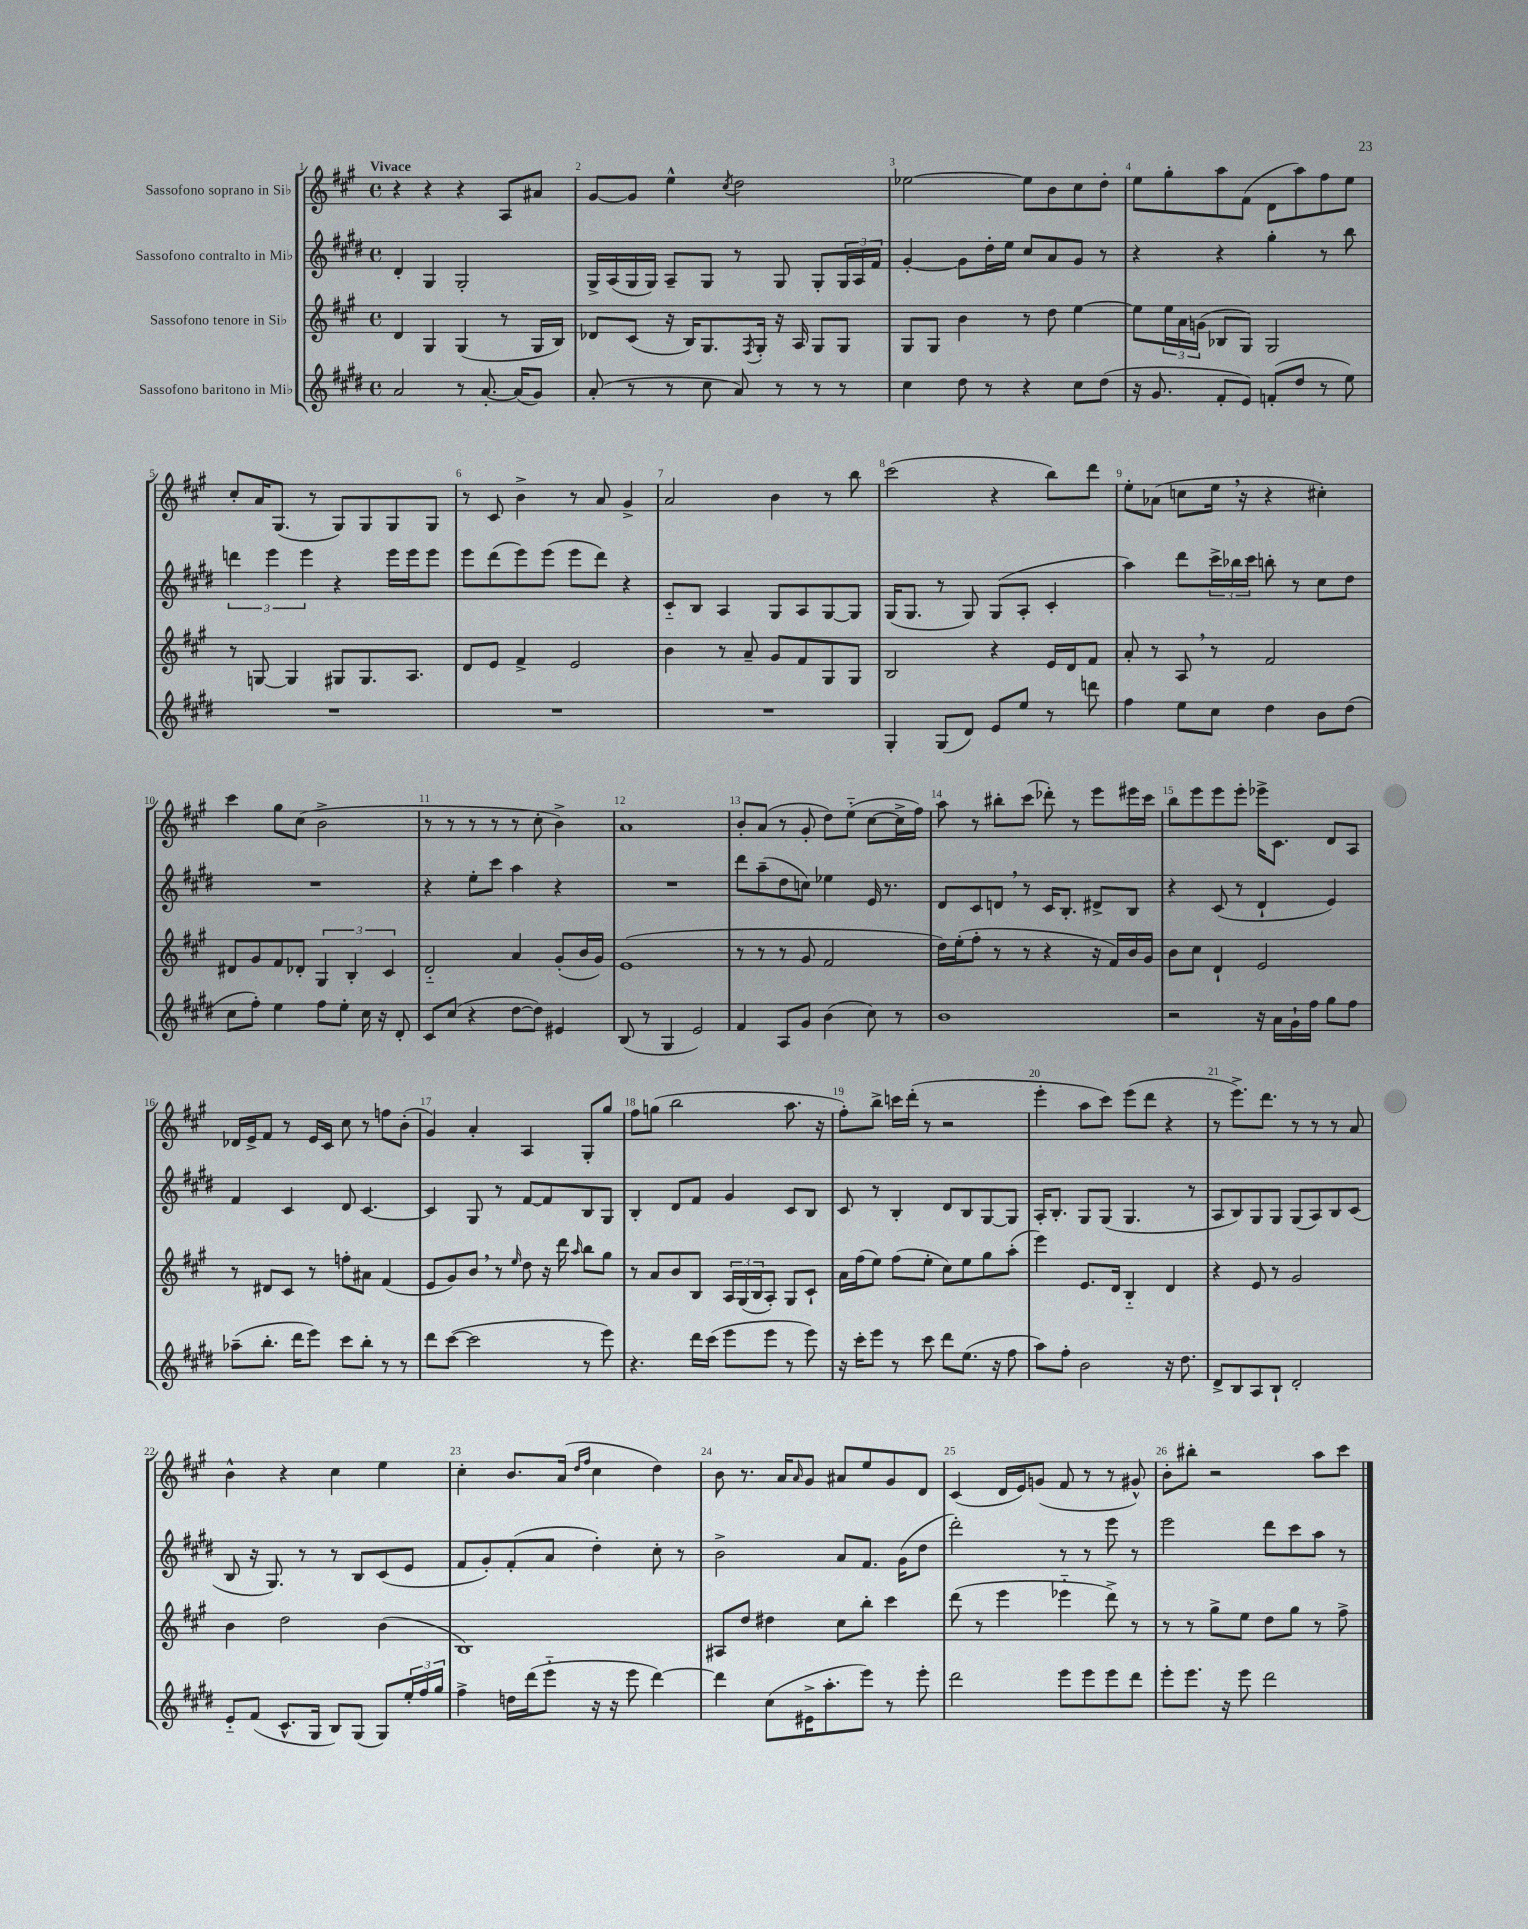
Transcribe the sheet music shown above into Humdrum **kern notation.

**kern	**kern	**kern	**kern
*staff4	*staff3	*staff2	*staff1
*clefG2	*clefG2	*clefG2	*clefG2
*k[f#c#g#d#]	*k[f#c#g#]	*k[f#c#g#d#]	*k[f#c#g#]
*M4/4	*M4/4	*M4/4	*M4/4
*met(c)	*met(c)	*met(c)	*met(c)
2a	4d	4d#'	4r
.	4G#	4G#	4r
8r	(4G#	2G#'	4r
[8.a'	.	.	.
.	8r	.	8A
(16a]	.	.	.
8g#)	16G#	.	8a#
.	16B)	.	.
=	=	=	=
(8a'	8d-	16G#^	[8g#
.	.	(16A	.
8r	(8c#	16G#	8g#]
.	.	16G#)	.
8r	16r	8A~	4ee^^
.	16B)	.	.
8cc#	8.G#	8G#	.
.	.	.	8qcc#
8a)	.	8r	2dd
.	8qF#	.	.
.	16G#'	.	.
8r	16r	8G#	.
.	16A	.	.
8r	8G#	8G#'	.
8r	8G#	24G#	.
.	.	24A	.
.	.	24f#	.
=	=	=	=
4cc#	8G#	[4g#'	[2ee-
.	8G#	.	.
8dd#	4b	8g#]	.
8r	.	16dd#'	.
.	.	16ee	.
4r	8r	8cc#	8ee-]
.	8dd	8a	8b
8cc#	[4ee	8g#	8cc#
(8dd#	.	8r	8dd'
=	=	=	=
16r	8ee]	4r	8ee
8.g#	.	.	.
.	24ee	.	8gg#'
.	24a	.	.
.	(24g	.	.
8f#'	8B-	4r	8aa
8e)	8G#)	.	(8f#
(8f'	2G#	4gg#'	8d
8dd#	.	.	8aa)
8r	.	8r	8ff#
8ee)	.	8bb	8ee
=	=	=	=
1r	8r	6ddd	8cc#'
.	[8G	.	16a
.	.	6eee	.
.	.	.	(8.G#
.	4G]	.	.
.	.	6eee	.
.	.	.	8r
.	8G#	4r	8G#)
.	8.G#	.	8G#
.	.	16eee	8G#
.	8.A	16eee	.
.	.	8eee	8G#
=	=	=	=
1r	8d	8eee	8r
.	8e	(8ddd#	8c#
.	4f#^	8eee)	4b^
.	.	(8eee	.
.	2e	8eee	8r
.	.	8ddd#)	8a
.	.	4r	4g#^
=	=	=	=
1r	4b	8c#'~	2a
.	.	8B	.
.	8r	4A	.
.	8a~	.	.
.	8g#	8G#	4b
.	8f#	8A	.
.	8G#	[8G#	8r
.	8G#	8G#]	8bb
=	=	=	=
4G#'	2B	(16G#	(2ccc#
.	.	8.G#	.
(8G#	.	8r	.
8d#)	.	8G#)	.
8e	4r	(8G#	4r
8ee	.	8A'	.
8r	16e	4c#'	8bb)
.	16d	.	.
8ddd	8f#	.	8ddd
=	=	=	=
4ff#	8a'	4aa)	8ee'
.	8r	.	(8a-
8ee	8A	8ddd#	8cc
8cc#	8r	24ccc#^	16ee
.	.	24bb-	.
.	.	.	16r
.	.	24ccc#	.
4dd#	2f#	8bb'	4r
.	.	8r	.
8b	.	8cc#	4cc#')
(8dd#	.	8dd#	.
=	=	=	=
8cc#	8d#	1r	4ccc#
8ff#')	8g#	.	.
4ee	8f#	.	8gg#
.	8d-'	.	(8cc#
8ff#	6G#	.	2b^
8ee'	.	.	.
.	6B'	.	.
16cc#	.	.	.
16r	.	.	.
.	6c#	.	.
8d#'	.	.	.
=	=	=	=
8c#	2d'~	4r	8r
(8cc#	.	.	8r
4r	.	8ee'	8r
.	.	8ccc#	8r
[8dd#	4a	4aa	8r
8dd#])	.	.	8cc#'
4e#	(8g#'	4r	4b^)
.	16b	.	.
.	16g#)	.	.
=	=	=	=
(8B	(1e	1r	1a
8r	.	.	.
4G#	.	.	.
2e)	.	.	.
=	=	=	=
4f#	8r	8ddd#	8b'
.	8r	(8aa~	(8a
8A	8r	8dd#	8r
8g#	8g#	8cc)	8g#'
(4b	2f#	4ee-	8dd)
.	.	.	(8ee'~
8cc#)	.	16e	[8cc#
.	.	8.r	.
8r	.	.	16cc#^]
.	.	.	16ff#)
=	=	=	=
1b	16dd)	8d#	8aa
.	(16ee'	.	.
.	8ff#'	8c#	8r
.	8r	8d	8bb#'
.	8r	8r	(8ccc#
.	4r	16c#	8ddd-')
.	.	8.B'	.
.	.	.	8r
.	16r	8d#^	8eee
.	16f#)	.	.
.	16b	8B	16eee#
.	16g#	.	16ccc#
=	=	=	=
2r	8b	4r	8bb
.	8cc#	.	8eee
.	4d`	(8c#	8eee
.	.	8r	8eee'
16r	2e	4d#`	16eee-^
16a	.	.	8.c#
16g#`	.	.	.
16ff#	.	.	.
8gg#	.	4e)	8d
8ff#	.	.	8A
=	=	=	=
(8aa-~	8r	4f#	16d-
.	.	.	16e^
8.bb'	8d#	.	8f#
.	8c#	4c#	8r
16ddd#	.	.	.
8eee)	8r	.	16e
.	.	.	16c#
8ccc#	8ff'	8d#	8cc#
8bb'	8a#	[4.c#	8r
8r	(4f#	.	8ff
8r	.	.	(8b'
=	=	=	=
8ddd#	8e	4c#]	4g#)
([8ccc#	8g#)	.	.
2ccc#]	8b	8G#	4a'
.	8r	8r	.
.	16qqee	.	.
.	8dd	[8f#	4A
.	16r	8f#]	.
.	16ddd	.	.
.	16qqaa	.	.
8r	8bb	8B	8G#'
8eee)	8gg#	8G#	8gg#
=	=	=	=
4.r	8r	4B'	8ff#
.	8a	.	(8gg
.	8b	8d#	2bb
16ddd#	8B	8f#	.
(16ccc#	.	.	.
8eee	24A	4g#	.
.	(24G#	.	.
.	24B	.	.
8eee	8A')	.	.
8r	8G#	8c#	8.aa
8eee)	8c#`	8B	.
.	.	.	16r
=	=	=	=
16r	16a	8c#	8ff#')
16ccc#'	(16ff#	.	.
8eee	8ee)	8r	8bb^
8r	(8ff#	4B'	16ccc
.	.	.	(16ddd'
8ccc#	8ee'	.	8r
8ddd#	8cc#)	8d#	2r
(8.ee	8ee	8B	.
.	8gg#	[8G#	.
16r	.	.	.
8ff#	(8aa'	8G#]	.
=	=	=	=
8aa)	4eee)	16A'	4eee'
.	.	8.B'	.
8ff#'	.	.	.
2b	8.e	8G#	8aa
.	.	(8G#	8ccc#)
.	16d	.	.
.	4B'~	4.G#	(8eee
.	.	.	8ddd
16r	4d	.	4r
8.dd#	.	.	.
.	.	8r	.
=	=	=	=
8d#^	4r	8A	8r
8B	.	8B)	8.eee^)
8A	8e	8G#	.
.	.	.	8.ddd
8B`	8r	8G#	.
2d#'	2g#	(8G#	8r
.	.	8A)	8r
.	.	8B	8r
.	.	(8c#	8a
=	=	=	=
8e'~	4b	8B	4b^^
(8f#	.	16r	.
.	.	8.G#)	.
8.c#^^	2dd	.	4r
.	.	8r	.
16G#	.	.	.
8B)	.	8r	4cc#
(8G#	.	8B	.
8G#)	(4b	(8c#	4ee
24ee'	.	8e	.
24ff#	.	.	.
24gg#	.	.	.
=	=	=	=
4ff#^	1B)	8f#	4cc#'
.	.	8g#')	.
16dd	.	(8f#'	8.b
(16ddd#	.	.	.
8eee'~	.	8a	.
.	.	.	(16a
.	.	.	16qqdd
.	.	.	16qqff#
16r	.	4dd#')	4cc#
16r	.	.	.
8eee	.	.	.
[4ddd#)	.	8cc#'	4dd)
.	.	8r	.
=	=	=	=
4ddd#]	8A#	2b^	8b
.	8dd	.	8.r
(8cc#	4dd#	.	.
.	.	.	16a
.	.	.	16qqa
16e#^	.	.	8g#
8.aa'	.	.	.
.	8cc#	8a	8a#
8eee)	8bb'	8.f#	8ee
8r	4ccc#	.	8g#
.	.	(16g#	.
8eee'	.	8dd#	8d
=	=	=	=
2ddd#	(8ddd	2ddd#')	(4c#
.	8r	.	.
.	4eee	.	16d
.	.	.	16e)
.	.	.	(8g
8eee	4eee-'~	8r	8f#
8eee	.	8r	8r
8eee	8ddd^)	8eee	8r
8ddd#	8r	8r	8g#^^)
=	=	=	=
8eee'	8r	2eee	8b'
8.eee	8r	.	8bb#'
.	8gg#^	.	2r
16r	.	.	.
8eee	8ee	.	.
2ddd#	8dd	8ddd#	.
.	8gg#	8ccc#	.
.	8r	8aa	8aa
.	8ff#^	8r	8ccc#
==	==	==	==
*-	*-	*-	*-
